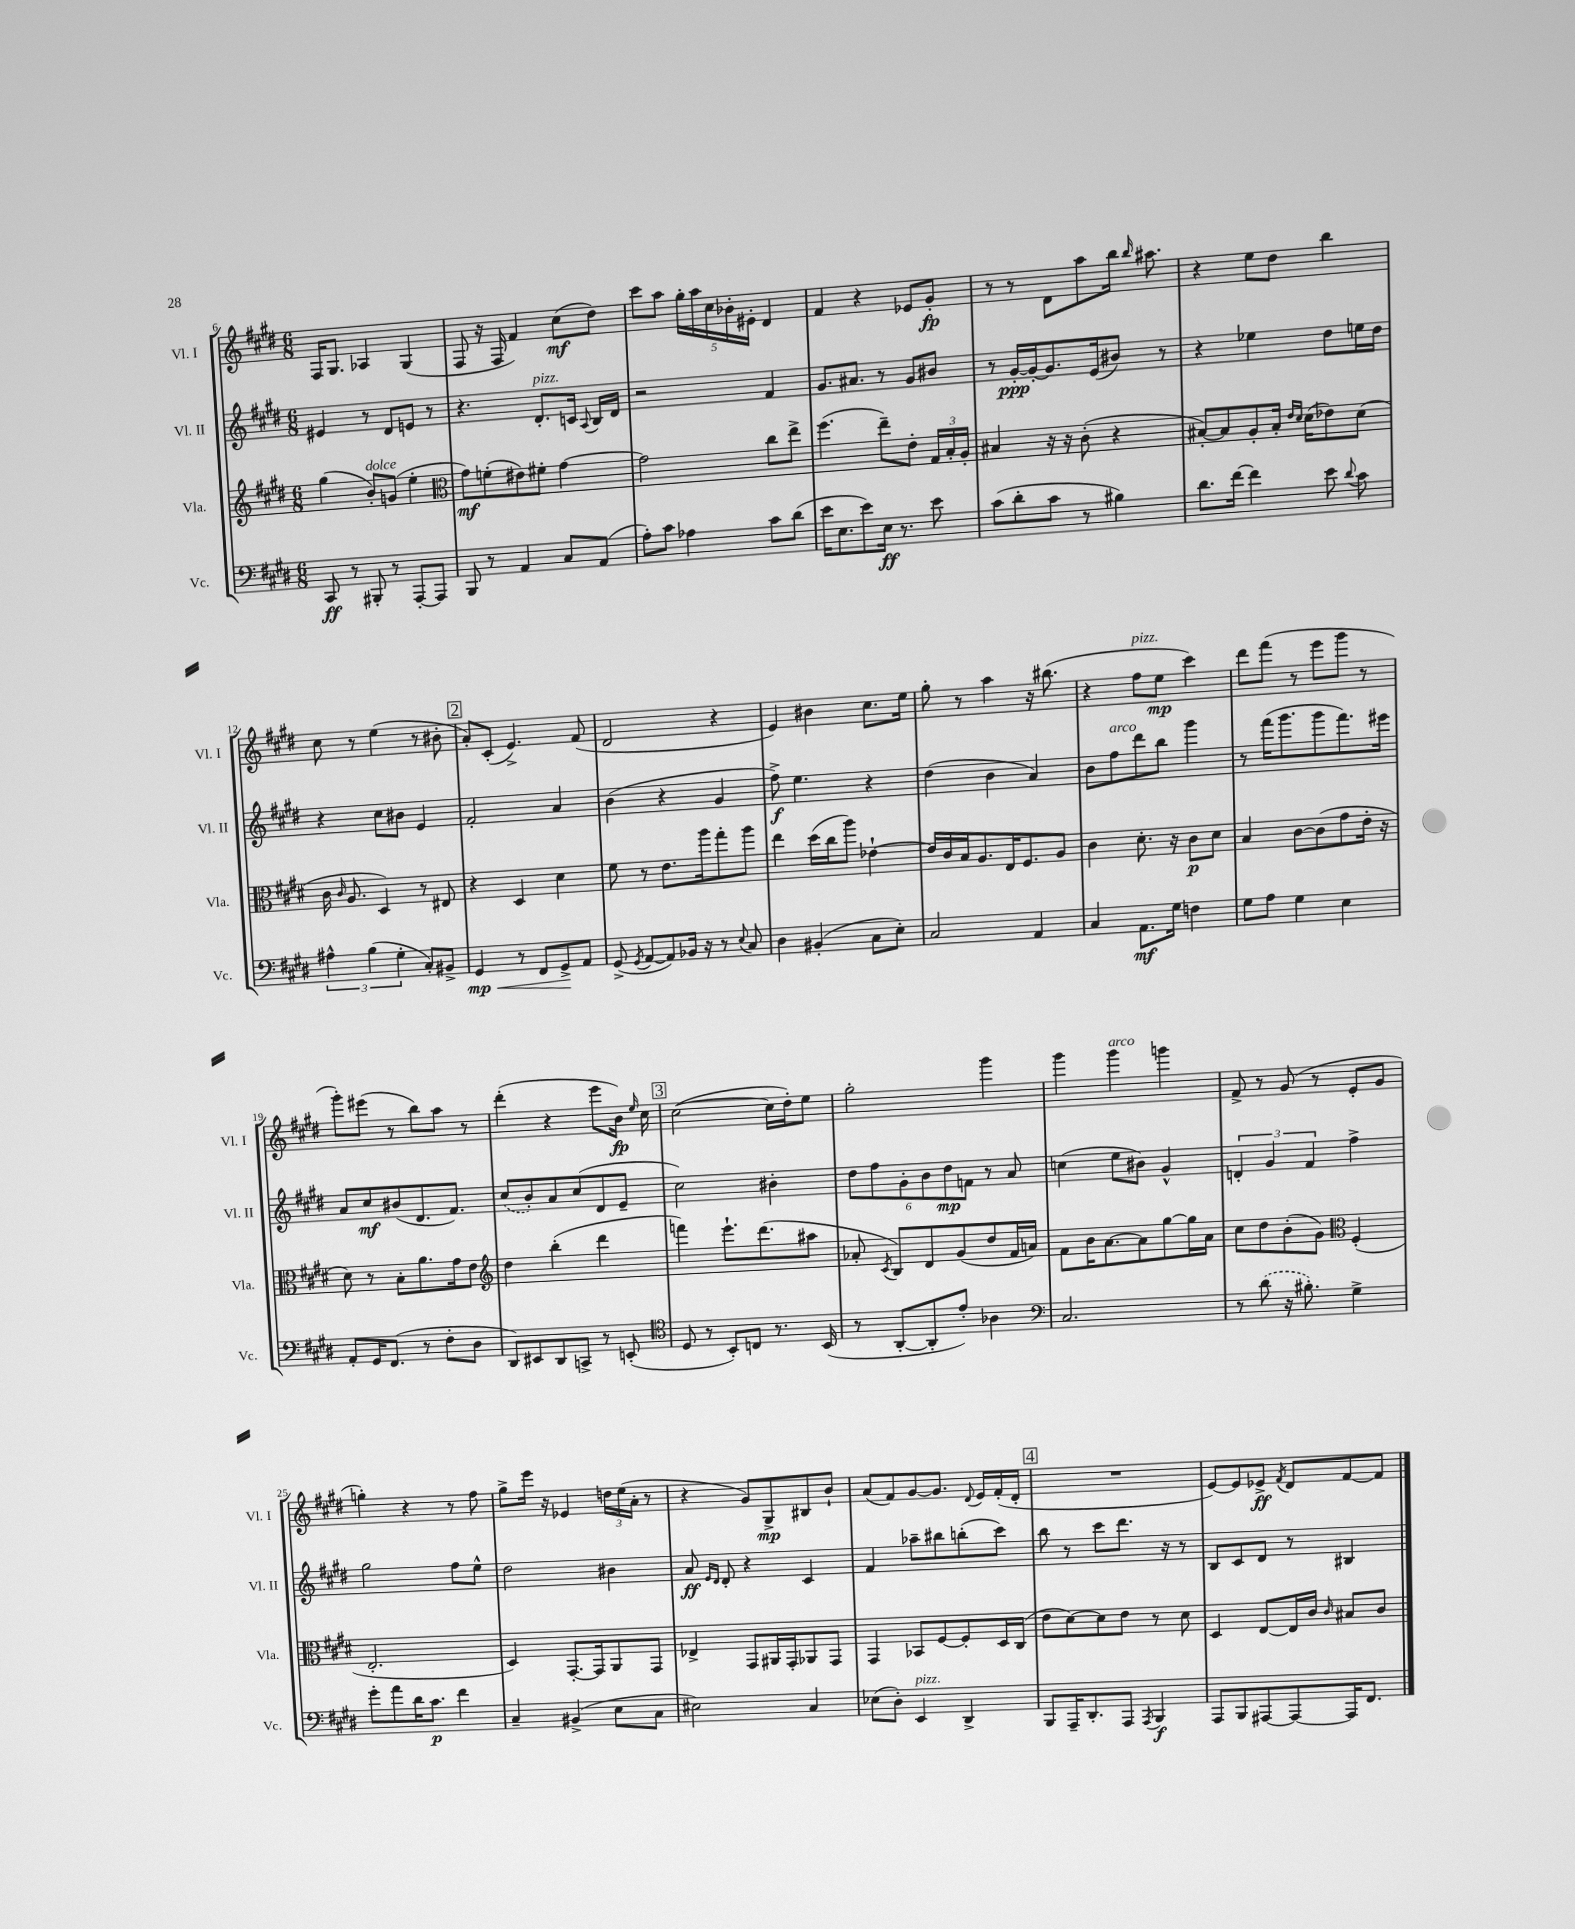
<<
\new StaffGroup <<
\new Staff = "s0" \with { instrumentName = "Vl. I" shortInstrumentName = "Vl. I" } {
    \clef treble \key e \major \numericTimeSignature \time 6/8
    \autoBeamOff fis16[ gis8.] aes4 gis4( |
    fis8 r16 fis16 fis'4) cis''8[\mf( dis''8]) |
    cis'''8[ a''8] \tuplet 5/4 { gis''16[-. a''16 cis''16 bes'16-. eis'16]-. } dis'4 |
    fis'4 r4 ees'8[ gis'8]-.\fp |
    r8 r8 dis'8[ a''8 b''16] \grace { b''16 } ais''8. |
    r4 e''8[ dis''8] b''4 |
    cis''8 r8 e''4( r8 bis'8-. |
    \mark \markup { \box "2" } a'8[-.) cis'8]-.( e'4.->) fis'8( |
    dis'2 r4 |
    e'4) bis'4 cis''8.[ e''16] |
    gis''8-. r8 a''4 r16 bis''8.( |
    r4 fis''8[^\markup { \italic "pizz." } e''8]\mp cis'''4) |
    dis'''8[ fis'''8]( r8 e'''8[ gis'''8] r8 |
    gis'''8[-.) eis'''8]( r8 b''8[) a''8] r8 |
    dis'''4-.( r4 e'''8[ b'16]\fp) \grace { e''16 } cis''16 |
    \mark \markup { \box "3" } cis''2~( cis''16[ dis''16-.) e''8] |
    gis''2-. gis'''4 |
    gis'''4 gis'''4^\markup { \italic "arco" } g'''4 |
    fis'8-> r8 gis'8( r8 e'8[-. gis'8] |
    g''4-.) r4 r8 fis''8 |
    gis''8[-> e'''16] r16 ees'4 \tuplet 3/2 { d''16[ e''16( a'16]-. } r8 |
    r4 gis'8[) gis8->\mp bis8 b'8]-! |
    a'8[( fis'8) gis'8~ gis'8.] \appoggiatura { dis'8 } e'16[ fis'16-.( dis'16]-. |
    \mark \markup { \box "4" } R2. |
    e'8[~) e'8 ees'8]->\ff \acciaccatura { fis'8 } dis'8[ fis'8~ fis'8] \bar "|." |
}
\new Staff = "s1" \with { instrumentName = "Vl. II" shortInstrumentName = "Vl. II" } {
    \clef treble \key e \major \numericTimeSignature \time 6/8
    \autoBeamOff eis'4 r8 dis'8[ e'8] r8 |
    r4. dis'8.[-.^\markup { \italic "pizz." } c'16] \appoggiatura { a8 } b16[ dis'16] |
    r2 fis'4 |
    gis'8.[ ais'8.] r8 gis'8[ bis'8] |
    r8 gis'16[~-.\ppp gis'16~-. gis'8. e'16( bis'8]) r8 |
    r4 ees''4 dis''8[ e''16 dis''16] |
    r4 cis''8[ bis'8] e'4 |
    \mark \markup { \box "2" } fis'2-. a'4 |
    b'4( r4 gis'4 |
    fis''8->\f) e''4. r4 |
    dis''4( b'4 a'4) |
    b'8[ fis''8^\markup { \italic "arco" } dis'''8 b''8] gis'''4 |
    r8 fis'''16[( gis'''8. gis'''8 fis'''8.) eis'''16] |
    a'8[ cis''8\mf bis'8( dis'8. fis'8.]) |
    \once \slurDashed cis''8[( b'8-.) a'8 cis''8( dis'8 e'8]-- |
    \mark \markup { \box "3" } cis''2) bis'4-. |
    \tuplet 6/4 { dis''8[ fis''8 gis'8-. b'8 dis''8\mp f'8] } r8 a'8 |
    c''4( e''8[ bis'8]) gis'4-^ |
    \tuplet 3/2 { d'4-. gis'4 fis'4 } fis''4-> |
    gis''2 fis''8[ e''8]-^ |
    dis''2 bis'4 |
    a'8\ff \grace { e'16[ dis'16] } dis'8-. r4 cis'4 |
    fis'4 aes''8[-- bis''8 b''8-.( cis'''8]) |
    \mark \markup { \box "4" } b''8 r8 cis'''8[ dis'''8.] r16 r8 |
    b8[ cis'8 dis'8] r8 bis4 \bar "|." |
}
\new Staff = "s2" \with { instrumentName = "Vla." shortInstrumentName = "Vla." } {
    \clef treble \key e \major \numericTimeSignature \time 6/8
    \autoBeamOff gis''4( b'8[-.^\markup { \italic "dolce" }) g'8]( e''4-. |
    \clef alto gis'8[\mf) f'8-.( eis'8) fis'8]-. gis'4~ |
    gis'2 cis''8[ e''8]-> |
    fis''4.( e''8[--) e'8]-. \tuplet 3/2 { gis16[ b16-. a16]-. } |
    bis4 r16 r16 cis'8-.( r4 |
    bis8[~-.) bis8 a8-. bis16]-. \grace { e'16[ dis'16] } dis'16[( ees'8) dis'8]( |
    cis'16 \grace { cis'16 } a8. dis4) r8 eis8 |
    \mark \markup { \box "2" } r4 dis4 dis'4 |
    fis'8 r8 e'8.[ a''16 gis''8-. a''8] |
    e''4 dis''16[( cis''16 a''8]) ees'4~-! |
    ees'16[ cis'16 b16 a8. e16 fis8. a8] |
    cis'4 dis'8.-. r16 cis'8[\p dis'8] |
    b4 cis'8[~ cis'8( gis'8 e'16]-. r16 |
    dis'8) r8 b8[-. a'8. gis'16 e'8] |
    \clef treble dis''4 b''4-.( dis'''4 |
    \mark \markup { \box "3" } f'''4) e'''8.[-! dis'''8.( ais''8] |
    aes'8-. \acciaccatura { cis'8 } b8[) dis'8 gis'8( dis''8 fis'16 a'16]) |
    fis'8[ b'16 a'8.~ a'8 gis''8~ gis''16 a'16] |
    cis''8[ dis''8 b'8-.( gis'8]) \clef alto fis4-.( |
    e2.-. |
    dis4) gis,8.[~-. gis,16 a,8 gis,8] |
    ees4-> gis,8[ ais,16 gis,16-. aes,8 gis,8] |
    gis,4 bes,8[ fis8~ fis8-. dis16 cis16]( |
    \mark \markup { \box "4" } e'8[ dis'8~) dis'8 e'8] r8 dis'8 |
    dis4 e8[~ e16 cis'16] \grace { cis'16 } bis8[ cis'8] \bar "|." |
}
\new Staff = "s3" \with { instrumentName = "Vc." shortInstrumentName = "Vc." } {
    \clef bass \key e \major \numericTimeSignature \time 6/8
    \autoBeamOff cis,8\ff r8 bis,,8-. r8 a,,8[~-. a,,8] |
    b,,8 r8 a,4 cis8[ a,8]( |
    a8[-.) cis'8] aes4 cis'8[ dis'8]( |
    e'16[ e8. e'8) e16]\ff r8. e'8 |
    cis'8[( dis'8-. cis'8] r8 bis4) |
    dis'8.[ fis'16]~ fis'4 e'8 \appoggiatura { dis'8 } cis'8 |
    \tuplet 3/2 { ais4-^ b4( gis4-. } cis8[-.) bis,8]-> |
    \mark \markup { \box "2" } gis,4\mp\< r8 fis,8[ gis,8->\! a,8] |
    gis,8->( \acciaccatura { gis,8 } a,8[~ a,8) bes,16] r16 r8 \appoggiatura { e8 } cis8 |
    dis4 bis,4-.( cis8[ e8]-.) |
    cis2 a,4 |
    cis4 a,8.[\mf gis16] f4 |
    gis8[ a8] gis4 e4 |
    a,8[-. gis,16 fis,8.]( r8 fis8[-. dis8] |
    dis,8[) eis,8 dis,8 c,8]-> r8 e,8-.( |
    \mark \markup { \box "3" } \clef tenor dis8 r8 b,8[-.) c8] r8. b,16( |
    r8 a,8[~-. a,8-. e'8]-.) aes4 |
    \clef bass cis2. |
    r8 \once \slurDashed dis'8( r16 bis8.-.) gis4-> |
    gis'8[-. a'8 dis'16 cis'8.]\p fis'4 |
    cis4-- bis,4->( e8[ cis8] |
    eis2) cis4 |
    ees8[( dis8]-.) e,4^\markup { \italic "pizz." } dis,4-> |
    \mark \markup { \box "4" } b,,8[ a,,16-- dis,8.-. a,,8] \acciaccatura { a,,8 } b,,4\f |
    a,,8[ b,,8 ais,,8~ ais,,8~ ais,,16 fis,8.] \bar "|." |
}
>>
>>
\layout { \context { \Score currentBarNumber = #6 } }
